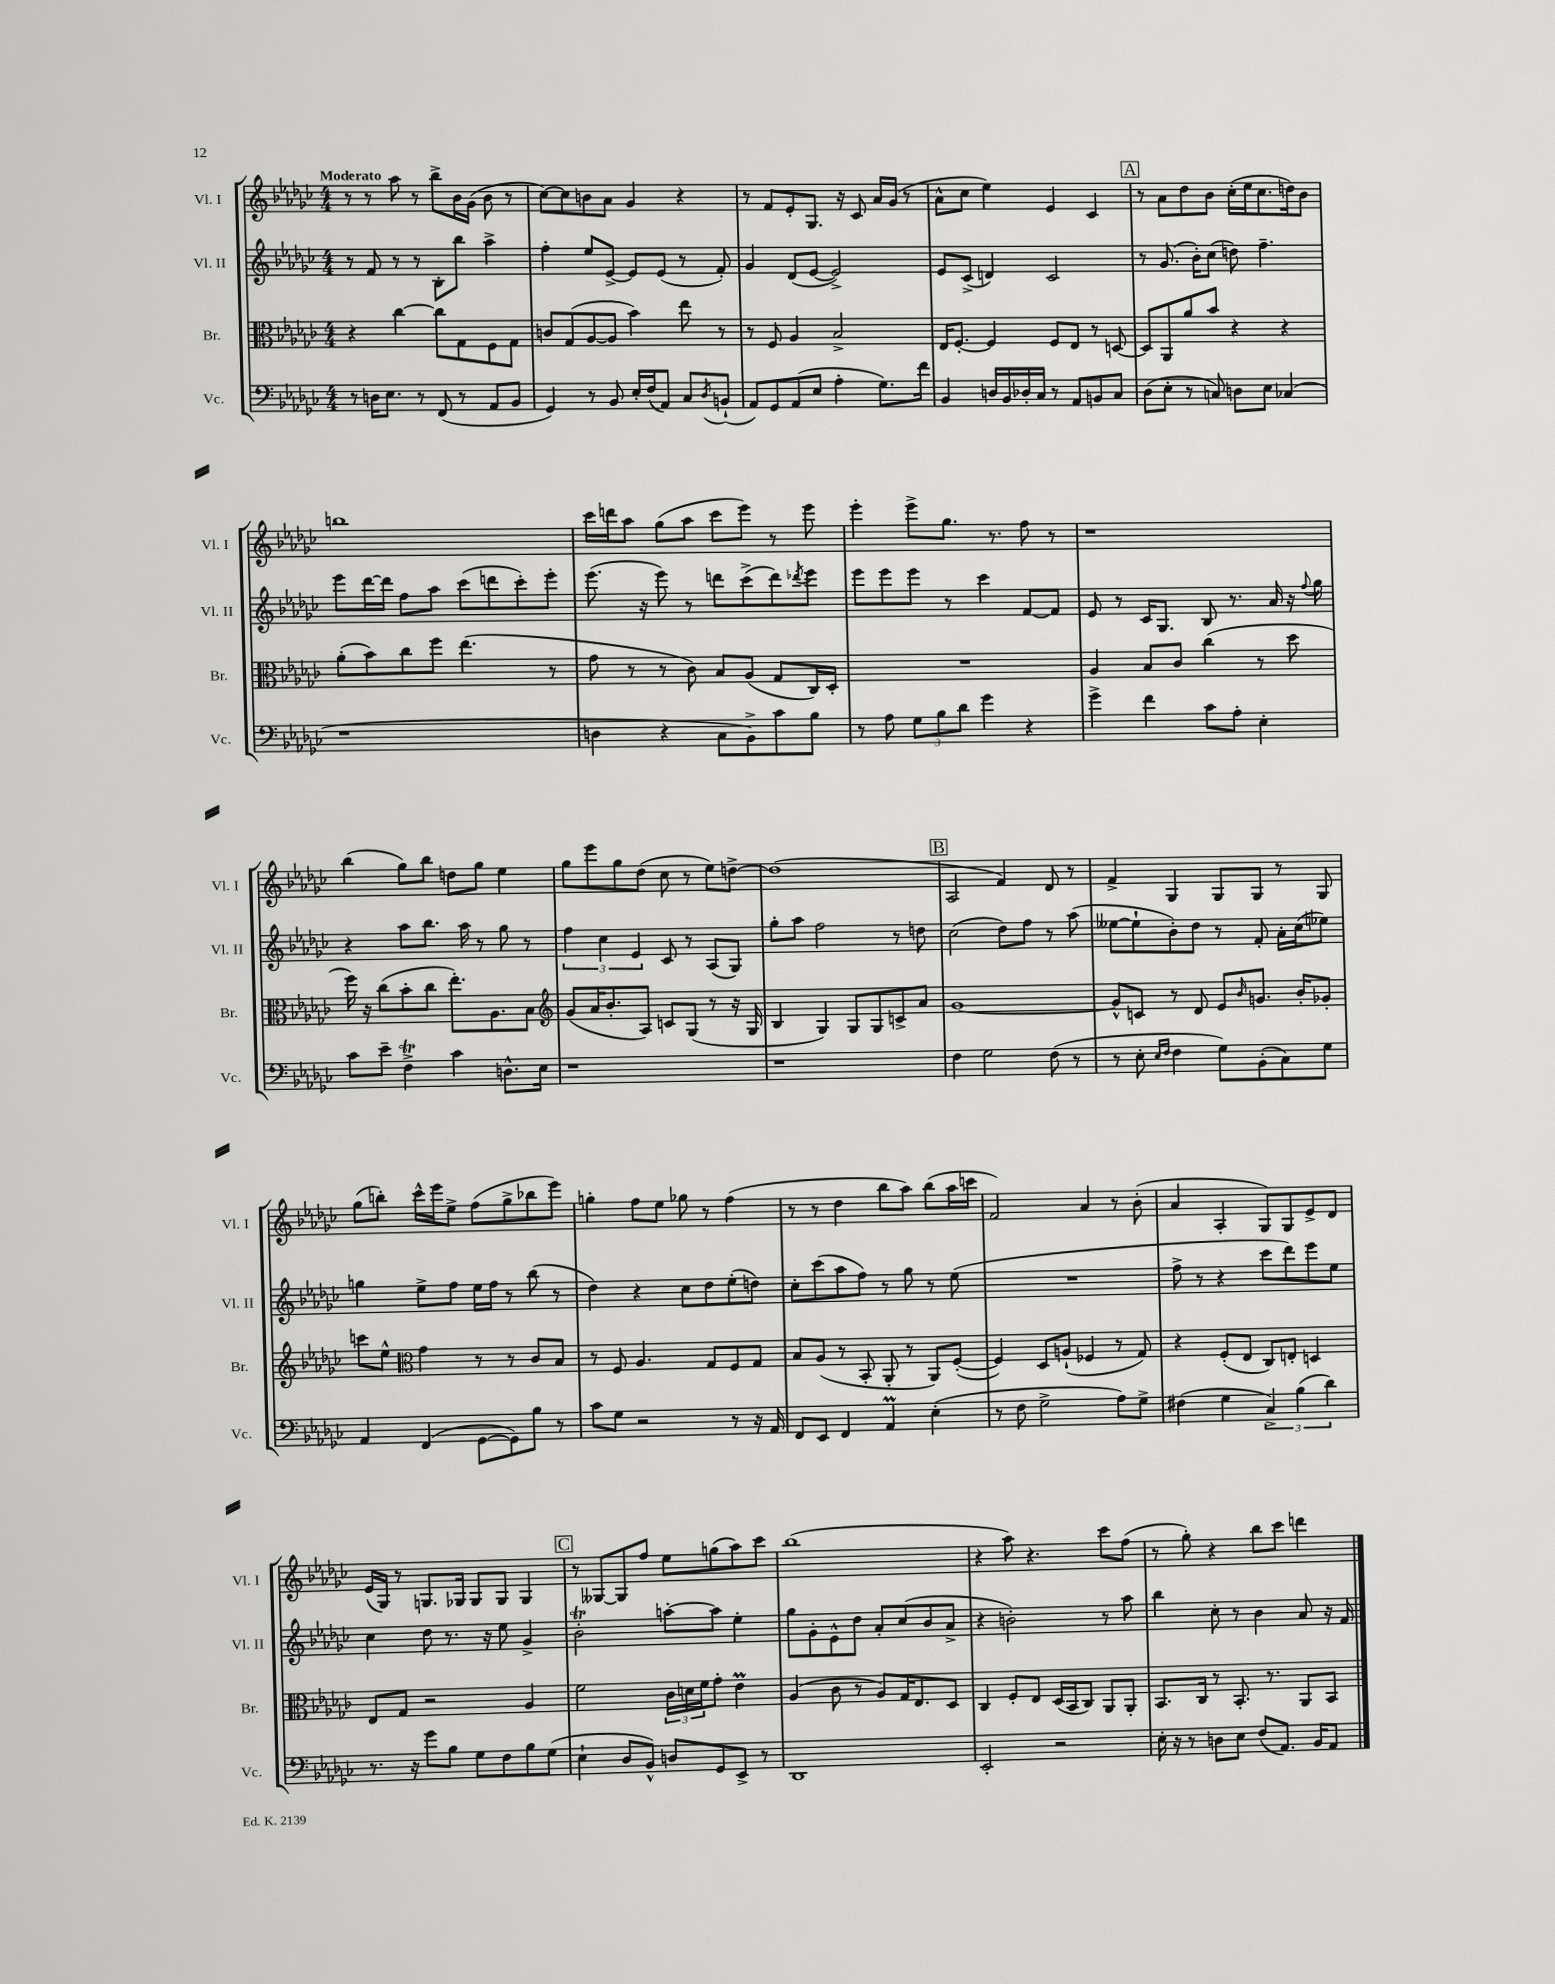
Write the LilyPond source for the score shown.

<<
\new StaffGroup <<
\new Staff = "s0" \with { instrumentName = "Vl. I" shortInstrumentName = "Vl. I" } {
    \clef treble \key ges \major \numericTimeSignature \time 4/4 \tempo "Moderato"
    r8 r8 aes''8 r8 bes''8-> bes'16 ges'16( bes'8 r8 |
    ces''8~) ces''8 b'8 aes'8 ges'4 r4 |
    r8 f'8 ees'8-. ges8. r16 ces'8 aes'16 ges'16( r8 |
    aes'8-^ ces''8 ees''4) ees'4 ces'4 |
    \mark \markup { \box "A" } r8 aes'8 des''8 bes'8 ces''16-.( ees''16 ces''8. d''16) bes'8 |
    b''1 |
    ces'''16 d'''16 aes''8 ges''8( aes''8 ces'''8 ees'''8) r8 ees'''8 |
    ees'''4-. ees'''8-> ges''8. r8. f''8 r8 |
    r1 |
    bes''4( ges''8) bes''8 d''8 ges''8 ees''4 |
    ges''8 ees'''8 ges''8 des''8( ces''8 r8 ees''8) d''8~-> |
    d''1( |
    \mark \markup { \box "B" } aes2 f'4) des'8 r8 |
    f'4-> ges4 ges8 ges8 r8 ges8 |
    ges''8( b''8-.) ces'''16-^ ees'''16 ees''8-> f''8( ges''8-> bes''8 ees'''8) |
    g''4-. f''8 ees''8 ges''8 r8 f''4( |
    r8 r8 des''4 bes''8 aes''8) bes''8( aes''16 c'''16 |
    f'2) aes'4 r8 bes'8-.( |
    aes'4 aes4-. ges8) ges8 ees'8-> des'8 |
    ees'16( ges16) r8 g8. ges16 ges8 ges8 ges4 |
    \mark \markup { \box "C" } r8 geses8~ geses8 f''8 ees''8 g''8( aes''8) ces'''8 |
    bes''1( |
    r4 aes''8) r4. ces'''8 f''8( |
    r8 ges''8-.) r4 bes''8 ces'''8 d'''4 \bar "|." |
}
\new Staff = "s1" \with { instrumentName = "Vl. II" shortInstrumentName = "Vl. II" } {
    \clef treble \key ges \major \numericTimeSignature \time 4/4
    r8 f'8 r8 r8 bes8-. bes''8 aes''4-> |
    f''4-. ees''8 ees'8~-> ees'8 ees'8( r8 f'8-.) |
    ges'4 des'8( ees'8~ ees'2->) |
    ees'8 ces'8->( d'4) ces'2 |
    \mark \markup { \box "A" } r8 ges'8.( bes'16-.) ces''8( d''8) f''4.-- |
    ees'''8 des'''16~ des'''16 f''8 aes''8 ces'''8( d'''8 ces'''8-.) ees'''8-. |
    ees'''8.( r16 ees'''8) r8 d'''8 ces'''8->( d'''8) \acciaccatura { des'''8 } ees'''8 |
    ees'''8 ees'''8 ees'''8 r8 ces'''4 f'8~ f'8 |
    ees'8 r8 ces'16 ges8. bes8 r8. aes'16 r16 \appoggiatura { f''8 } ges''16 |
    r4 aes''8 bes''8. aes''16 r8 ges''8 r8 |
    \tuplet 3/2 { f''4 ces''4 ees'4 } ces'8 r8 aes8( ges8) |
    ges''8-. aes''8 f''2 r8 d''8 |
    \mark \markup { \box "B" } ces''2( des''8) f''8 r8 aes''8( |
    eeses''8~ eeses''8-! bes'8-.) des''8 r8 f'8-. aes'16-. ces''16( ees''8) |
    g''4 ees''8-> f''8 ees''16 f''16 r8 bes''8( r8 |
    des''4) r4 ces''8 des''8 ees''8-.( d''8) |
    ces''8-. ces'''8( aes''8 f''8) r8 ges''8 r8 ees''8( |
    R1 |
    f''8-> r8 r4 ces'''8 des'''8) ees'''8 ees''8 |
    ces''4 des''8 r8. r16 ees''8 ges'4-> |
    \mark \markup { \box "C" } bes'2-.\trill a''8~-. a''8 ees''4-. |
    ges''8 ges'8-. ees'8-^ des''8 aes'8-. ces''8( bes'8 aes'8-> |
    r4 b'2-.) r8 aes''8 |
    bes''4 ces''8-. r8 bes'4 aes'8 r16 f'16 \bar "|." |
}
\new Staff = "s2" \with { instrumentName = "Br." shortInstrumentName = "Br." } {
    \clef alto \key ges \major \numericTimeSignature \time 4/4
    r4 ces''4~ ces''8 ges8 f8 ges8 |
    c'8 ges8( aes8~ aes8 bes'4) ees''8 r8 |
    r8 f8 aes4 bes2-> |
    ees16 f8.~-. f4 f8 ees8 r8 d8~ |
    \mark \markup { \box "A" } d8 aes,8 aes'8 bes'8 r4 r4 |
    aes'8-.( bes'8) ces''8 f''8 ees''4.( r8 |
    ges'8 r8 r8 ces'8) bes8 aes8( ges8 ces16) des16-. |
    R1 |
    aes4 bes8 ces'8 ces''4( r8 des''8 |
    f''16) r16 ces''8( bes'8-. ces''8 ees''8.-.) aes8. bes8 |
    \clef treble ges'8( aes'16 bes'8.-. aes8) c'8 ges8( r8 r16 ges16 |
    bes4 ges4) ges8 ges8 c'8-> aes'8 |
    \mark \markup { \box "B" } ges'1~ |
    ges'8-^ c'8 r8 des'8 ees'8 \grace { bes'16 } g'8. bes'16-. ges'8-. |
    c'''8 ees''8-^ \clef alto ges'4 r8 r8 ces'8 bes8 |
    r8 f8 aes4. ges8 f8 ges8 |
    bes8 aes8( r8 bes,8-. aes,8-. r8 aes,8) f8~-.( |
    f4) des8 a8-!( fes4 r8 ges8) |
    r4 f8-.( ees8 ces8) e8-. d4 |
    ees8 ges8 r2 aes4 |
    \mark \markup { \box "C" } f'2 \tuplet 3/2 { ces'16 d'16 f'16 } ges'8-. ees'4\prall |
    aes4( ces'8 r8 aes8) ges16 ees8. des8 |
    ces4 f8-. ees8 des16( bes,16 ces8) aes,8 aes,8-. |
    bes,8. ces16 r8 bes,8.-. r8. aes,8 bes,8 \bar "|." |
}
\new Staff = "s3" \with { instrumentName = "Vc." shortInstrumentName = "Vc." } {
    \clef bass \key ges \major \numericTimeSignature \time 4/4
    r8 d16 ees8. r8 f,8( r8 aes,8 bes,8 |
    ges,4) r8 bes,8 ees16-. f16( aes,8) ces8 \acciaccatura { des8 } b,8-!( |
    aes,8) ges,8 aes,8( ees8 aes4-. ges8.) f'16 |
    bes,4 d16 bes,16 des16-. ces16 r8 aes,8 b,8 ces8 |
    \mark \markup { \box "A" } des8( ees8-. r8 c8) d8 ees8 ces4( |
    r1 |
    d4 r4 ces8 bes,8->) ces'8 bes8 |
    r8 aes8 \tuplet 3/2 { ges8 bes8 des'8 } ges'4 r4 |
    ges'4-> f'4 ces'8 aes8-. ees4-. |
    ces'8 ees'8-- f4->\trill ces'4 d8.-^ ees16 |
    r1 |
    r1 |
    \mark \markup { \box "B" } f4 ges2 f8( r8 |
    r8 ees8-. \grace { ees16 f16 } f4 ges8) bes,8-.( ces8) ges8 |
    aes,4 f,4( ges,8~ ges,8) bes8 r8 |
    ces'8 ges8 r2 r8 r16 aes,16 |
    f,8 ees,8 f,4 aes,4\prall ees4-.( |
    r8 f8 ges2-> aes8) ges8-> |
    fis4( ges4 \tuplet 3/2 { ces4->) bes4( des'4) } |
    r8. r16 ges'8 bes8 ges8 f8 bes8 ges8( |
    \mark \markup { \box "C" } ees4-! des8 bes,8-^) d8 ges,8 ees,8-> r8 |
    des,1 |
    ees,2-. r2 |
    ees16-. r16 r8 d8 ees8 f8( aes,8.) bes,16 aes,8 \bar "|." |
}
>>
>>
\layout { \context { \Score \remove "Bar_number_engraver" } }
